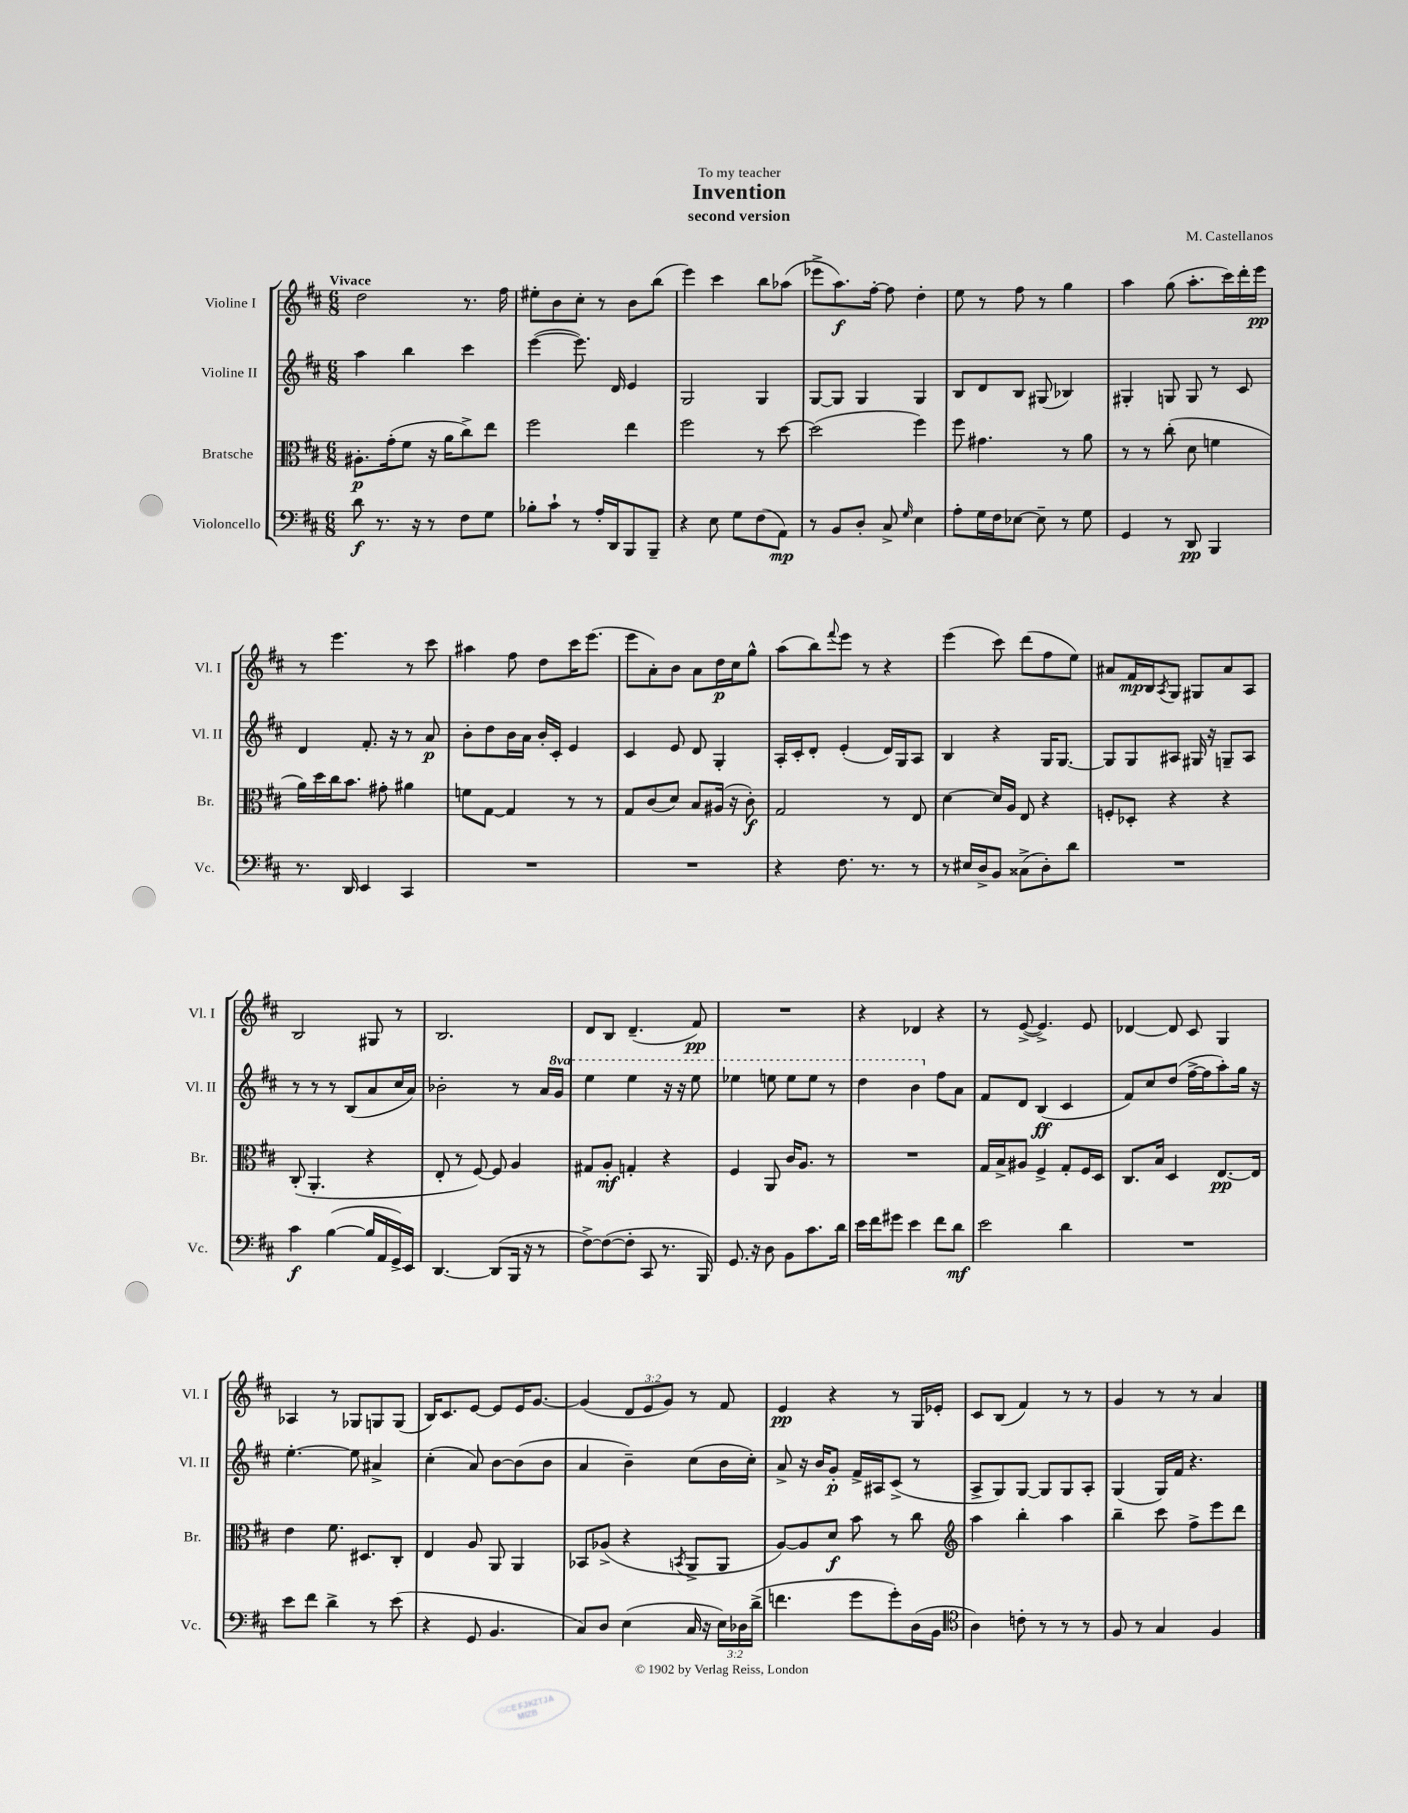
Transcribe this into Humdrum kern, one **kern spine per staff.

**kern	**kern	**kern	**kern
*staff4	*staff3	*staff2	*staff1
*clefF4	*clefC3	*clefG2	*clefG2
*k[f#c#]	*k[f#c#]	*k[f#c#]	*k[f#c#]
*M6/8	*M6/8	*M6/8	*M6/8
8d\	8.A#'\L	4aa\	2dd\
8.r	.	.	.
.	(16g'\k	.	.
.	8f#\J	4bb\	.
16r	.	.	.
8r	16r	.	.
.	16a\LK	.	.
8F#\L	8cc#^\)	4ccc#\	8.r
8G\J	8ee\J	.	.
.	.	.	16ff#\
=	=	=	=
8B-'\L	2ff#\	([4eee\	8ee#'\L
8c#`\J	.	.	8b\
8r	.	8.eee\])	8cc#'\J
16A'/LL	.	.	8r
16DD/J	.	16d/	.
8BBB/	4ee\	4e/	8b\L
8BBB~/J	.	.	(8bb\J
=	=	=	=
4r	2ff#\	2G/	4eee\)
8E\	.	.	4ccc#\
8G\L	.	.	.
(8F#\	8r	4G/	8bb\L
8AA\J)	[8dd\	.	(8aa-\J
=	=	=	=
8r	(2dd\]	[8G/L	8eee-^\L
8BB/L	.	8G/]J	8.aa\)
8D'/J	.	4G/	.
.	.	.	[16ff#'\Jk
8C#^/	.	.	8ff#\]
16qqG/	.	.	.
4E\	4ff#\)	4G/	4dd'\
=	=	=	=
8A'\L	8ff#\	8B/L	8ee\
16G\L	4.g#\	8d/	8r
16F#\J	.	.	.
[8E-\J	.	8B/J	8ff#\
8E-~\]	.	(8G#/	8r
8r	8r	4B-/)	4gg\
8G\	8a\	.	.
=	=	=	=
4GG/	8r	4G#'/	4aa\
.	8r	.	.
8r	(8cc#'\	8G/	(8gg\
8DD/	8d\	8G/	8.aa'\L
4BBB/	4f\	8r	.
.	.	.	16ccc#\L)
.	.	8c#/	16ddd'\
.	.	.	16eee\JJ
=	=	=	=
8.r	16a\LL)	4d/	8r
.	16dd\	.	.
.	16cc#\J	.	4.eee\
16DD/	8.b\J	.	.
4EE/	.	8.f#'/	.
.	8g#'\	.	.
.	.	16r	.
4CC#/	4a#\	8r	8r
.	.	8a/	8ccc#\
=	=	=	=
2.r	8f\L	8b'\L	4aa#\
.	[8G\J	8dd\	.
.	4G/]	16b\L	8ff#\
.	.	16a\JJ	.
.	.	16b'/LL	8dd\L
.	.	16c#'/JJ	.
.	8r	4e/	16ccc#\K
.	.	.	(8.eee\J
.	8r	.	.
=	=	=	=
2.r	8G/L	4c#/	8eee\L
.	(8c#/	.	8a'\)
.	8d/J)	8e/	8b\J
.	8B/L	8d/	8a\L
.	(16A#/Jk	4G'/	16dd\L
.	16r	.	16cc#\J
.	8c#'\)	.	8gg^^\J
=	=	=	=
4r	2G/	16A'/LL	(8aa\L
.	.	16c#'/J	.
.	.	8d'/J	8bb\)
.	.	.	8qqfff#/
8.F#\	.	(4e'/	8eee\J
.	.	.	8r
8.r	.	.	.
.	8r	16d/LL)	4r
.	.	16G/J	.
8r	8E/	8A/J	.
=	=	=	=
8r	[4d\	4B/	(4eee\
16E#/LL	.	.	.
16D^/J	.	.	.
8BB/J	16d/]LL	4r	8ccc#\)
.	16A/JJ	.	.
(8C##^\L	8E/	.	(8ddd\L
8D'\)	4r	16G/LK	8ff#\
.	.	[8.G/J	.
8d\J	.	.	8ee\J)
=	=	=	=
2.r	8F'/L	8G/]L	8a#/L
.	8D-'/J	8G/	16f#/L
.	.	.	16B/J
.	.	.	8qA/
.	4r	8A#/J	8G/J
.	.	16G#/	8G#/L
.	.	16r	.
.	4r	8G~/L	8a#/
.	.	8A#/J	8A/J
=	=	=	=
4c#\	(8C#'/	8r	2B/
.	4.AA'/	8r	.
([4B\	.	8r	.
.	.	(8B/L	.
16B/]LL	4r	8a/	8G#/
16AA/	.	.	.
16GG^/)	.	16cc#/L	8r
16EE/JJ	.	16a/JJ)	.
=	=	=	=
[4.DD/	8E'/	2b-'\	2.B/
.	8r	.	.
.	[8F#/)	.	.
(8DD/]L	8F#/]	.	.
16BBB/Jk	4A/	8r	.
16r	.	.	.
8r	.	16a/LL	.
.	.	16gg/JJ	.
=	=	=	=
[8F#^\L)	8G#/L	4eee\	8d/L
(8F#\_	8A'/J	.	8B/J
8F#'\]J	4G'/	4eee\	(4.d~/
8CC#/	.	.	.
8.r	4r	16r	.
.	.	16r	.
.	.	8eee\	8f#/)
16BBB/)	.	.	.
=	=	=	=
8.GG/	4F#/	4eee-\	2.r
16r	.	.	.
8D\	8AA/	8eee\	.
8BB\L	16c#/LK	8eee\L	.
.	8.A/J	.	.
8.c#\	.	8eee\J	.
.	8r	8r	.
16d\Jk	.	.	.
=	=	=	=
16e\LL	2.r	4ddd\	4r
16f#\J	.	.	.
8g#\J	.	.	.
4e\	.	4bb\	4d-/
8f#\L	.	8ff#\L	4r
8d\J	.	8a\J	.
=	=	=	=
2e\	16G/LL	8f#/L	8r
.	16B^/J	.	.
.	8A#/J	8d/J	([8e^/
.	4F#^/	(4B/	4.e^/])
4d\	8G'/L	4c#/	.
.	16F#/L	.	8e/
.	16D/JJ	.	.
=	=	=	=
2.r	8.C#/L	8f#/L)	[4d-/
.	.	8cc#/	.
.	16B/Jk	.	.
.	4D/	(8dd/J	8d-/]
.	.	[16ff#^\LL	8c#/
.	.	16ff#\]J	.
.	[8.E/L	8aa'\)	4G/
.	.	16gg\Jk	.
.	16E/]Jk	16r	.
=	=	=	=
8e\L	4e\	[4.ee'\	4A-/
8f#\J	.	.	.
4d^\	8.f#\	.	8r
.	.	8ee\]	8G-/L
.	8.D#/L	.	.
8r	.	4a#^/	8G/
(8e\	8C#'/J	.	(8G/J
=	=	=	=
4r	4E/	(4cc#'\	16B/LK)
.	.	.	8.c#/
8GG/	8A/	8a/)	[8e/J
4.BB/	8AA/	[8b\L	8e/]L
.	4AA/	(8b\]	16e/K
.	.	.	[8.g/J
.	.	8b\J	.
=	=	=	=
8C#/L)	8BB-/L	4a/	(4g/]
8D/J	(8A-^/J	.	.
(4E\	4r	4b~\)	12d/L
.	.	.	12e/
.	.	.	12g/J)
.	8qBB/	.	.
16C#/	8AA^/L	(8cc#\L	8r
16r	.	.	.
24E\LL)	8AA/J	16b\L	8f#/
24D-\	.	.	.
.	.	16cc#'\JJ)	.
(24d^\JJ	.	.	.
=	=	=	=
4.f\	[8A/L)	8a^/	4e/
.	8A/]	16r	.
.	.	16b/LK	.
.	8d/J	8g'/J	4r
8g\L	8b\	16f#^/LL	.
.	.	16A#/J	.
8g'\)	8r	(8c#^/J	8r
(16D\L	8cc#\	8r	16G/LL
16BB\JJ	.	.	16e-'/JJ
=	=	=	=
*clefC4	*clefG2	*	*
4A\)	4aa\	8A^/L	8c#/L
.	.	8G/)	(8B/J
8c'\	4bb'\	[8G/J	4f#/)
8r	.	8G/]L	.
8r	4aa\	8G/	8r
8r	.	8A'/J	8r
=	=	=	=
8F#/	4bb~\	(4G/	4g/
8r	.	.	.
4G/	8ccc#\	16G/LL)	8r
.	.	16f#/JJ	.
.	8ff#^\L	4.r	8r
4F#/	8eee\	.	4a/
.	8ddd\J	.	.
==	==	==	==
*-	*-	*-	*-
